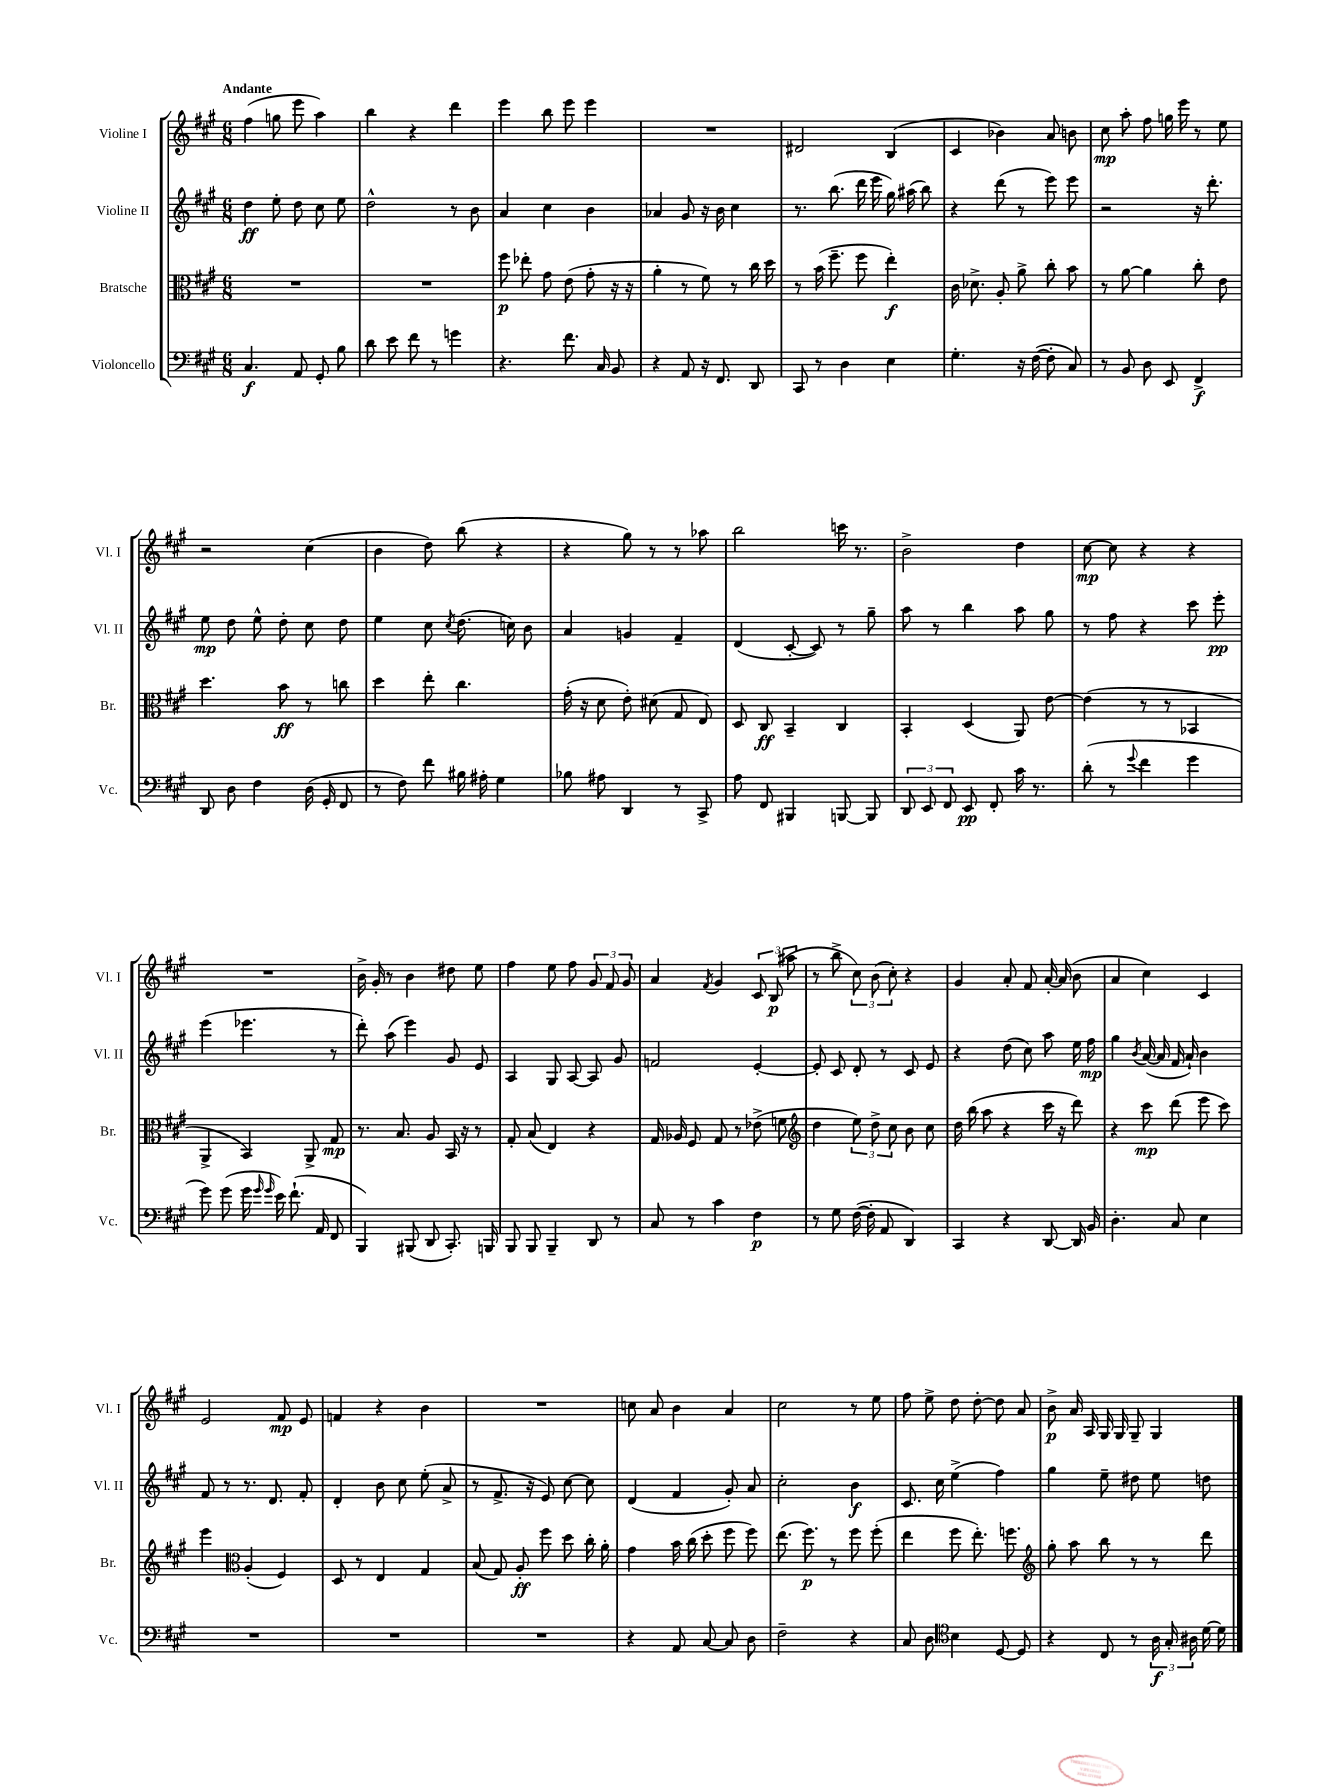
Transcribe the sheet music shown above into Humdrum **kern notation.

**kern	**kern	**kern	**kern
*staff4	*staff3	*staff2	*staff1
*clefF4	*clefC3	*clefG2	*clefG2
*k[f#c#g#]	*k[f#c#g#]	*k[f#c#g#]	*k[f#c#g#]
*M6/8	*M6/8	*M6/8	*M6/8
4.C#	2.r	4dd	(4ff#
.	.	8ee'	8gg
8AA	.	8dd	8eee
8GG#'	.	8cc#	4aa)
8B	.	8ee	.
=	=	=	=
8d	2.r	2dd^^	4bb
8e	.	.	.
8f#	.	.	4r
8r	.	.	.
4g	.	8r	4ddd
.	.	8b	.
=	=	=	=
4.r	8ff#	4a	4eee
.	8ee-'	.	.
.	8g#	4cc#	8bb
8.f#	(8e	.	8eee
.	8g#'	4b	4eee
16C#	.	.	.
8BB	16r	.	.
.	16r	.	.
=	=	=	=
4r	4a'	4a-	2.r
8AA	8r	8g#	.
16r	8f#)	16r	.
8.FF#	.	16b	.
.	8r	4cc#	.
8DD	16cc#	.	.
.	16dd	.	.
=	=	=	=
8CC#	8r	8.r	2d#
8r	(16b	.	.
.	8.ff#~	(8.bb	.
4D	.	.	.
.	8ff#	16ddd	.
.	.	16eee	.
4E	4ee')	16gg#)	(4B
.	.	(16aa#	.
.	.	8bb)	.
=	=	=	=
4.G#'	16c#	4r	4c#
.	8.d-^	.	.
.	8A'	(8ddd	4b-)
16r	8a^	8r	.
([16F#	.	.	.
8F#']	8cc#'	8eee)	8a
8C#)	8b	8eee	8b
=	=	=	=
8r	8r	2r	8cc#
8BB	[8a	.	8aa'
8D	4a]	.	8ff#
8EE	.	.	16gg
.	.	.	16eee
4FF#^	8cc#'	16r	8r
.	.	8.ddd'	.
.	8e	.	8ee
=	=	=	=
8DD	4.dd	8ee	2r
8D	.	8dd	.
4F#	.	8ee^^	.
.	8b	8dd'	.
(16D	8r	8cc#	(4cc#
16GG#'	.	.	.
8FF#	8cc	8dd	.
=	=	=	=
8r	4dd	4ee	4b
8F#)	.	.	.
8f#	8ee'	8cc#	8dd)
.	.	8qcc#	.
16B#	4.cc#	(8.dd	(8bb
16A#'	.	.	.
4G#	.	.	4r
.	.	16cc)	.
.	.	8b	.
=	=	=	=
8B-	(16g#'	4a	4r
.	16r	.	.
8A#	8d	.	.
4DD	8e')	4g	8gg#)
.	(8d#	.	8r
8r	8G#	4f#~	8r
8CC#^	8E)	.	8aa-
=	=	=	=
8A	8D	(4d	2bb
8FF#	8C#	.	.
4BBB#	4BB~	[8c#'	.
.	.	8c#])	.
[8BBB	4C#	8r	16ccc
.	.	.	8.r
8BBB]	.	8gg#~	.
=	=	=	=
12DD	4BB'	8aa	2b^
12EE	.	.	.
.	.	8r	.
12FF#	.	.	.
8EE	(4D	4bb	.
8FF#'	.	.	.
16c#	8AA)	8aa	4dd
8.r	.	.	.
.	[8e	8gg#	.
=	=	=	=
(8d'	(4e]	8r	[8cc#
8r	.	8ff#	8cc#]
8qqg#	.	.	.
4f#	8r	4r	4r
.	8r	.	.
4g#	4BB-	8ccc#	4r
.	.	8eee'	.
=	=	=	=
8g#)	4AA^	(4eee	2.r
(8g#	.	.	.
16g#	4BB)	4.eee-	.
16qqg#	.	.	.
16qqg#	.	.	.
16e)	.	.	.
(8.f#`	.	.	.
.	8AA^	.	.
16AA	.	.	.
8FF#	8G#	8r	.
=	=	=	=
4BBB)	8.r	8ddd')	16b^
.	.	.	16g#'
.	.	(8aa	8r
.	8.B	.	.
(8BBB#	.	4eee)	4b
8DD	8A	.	.
8.CC#')	16BB	8g#	8dd#
.	16r	.	.
.	8r	8e	8ee
16BBB	.	.	.
=	=	=	=
8BBB	8G#'	4A	4ff#
8BBB	(8B	.	.
4BBB~	4E)	8G#	8ee
.	.	[8A	8ff#
8DD	4r	8A]	12g#
.	.	.	12f#
8r	.	8g#	.
.	.	.	12g#
=	=	=	=
8C#	16G#	2f	4a
.	16A-	.	.
8r	8F#	.	.
.	.	.	8qf#
4c#	8G#	.	4g#
.	8r	.	.
4F#	(8e-^	[4e'	12c#
.	.	.	(12B
.	8f	.	.
.	.	.	12aa#
=	=	=	=
*	*clefG2	*	*
8r	4dd	8e']	8r
8G#	.	8c#	8bb^
([16F#	12ee)	8d'	12cc#)
16F#']	.	.	.
.	12dd^	.	(12b
8AA	.	8r	.
.	12cc#	.	12cc#')
4DD)	8b	8c#	4r
.	8cc#	8e	.
=	=	=	=
4CC#	16dd	4r	4g#
.	(16bb	.	.
.	8aa	.	.
4r	4r	(8dd	8a'
.	.	8cc#)	8f#
[8DD	16ccc#	8aa	[16a'
.	16r	.	(16a]
16DD]	8ddd)	16ee	8b
16BB	.	16ff#	.
=	=	=	=
4.D'	4r	4gg#	4a
.	.	8qb	.
.	8ccc#	([16a	4cc#)
.	.	16a]	.
8C#	(8ddd	16f#	.
.	.	16a`)	.
4E	8eee	4b	4c#
.	8ccc#)	.	.
=	=	=	=
2.r	4eee	8f#	2e
.	.	8r	.
*	*clefC3	*	*
.	(4A'	8.r	.
.	.	8.d	.
.	4F#)	.	8f#
.	.	8f#'	8e
=	=	=	=
2.r	8D	4d'	4f
.	8r	.	.
.	4E	8b	4r
.	.	8cc#	.
.	4G#	(8ee'	4b
.	.	8a^	.
=	=	=	=
2.r	(8B	8r	2.r
.	8G#)	8.f#^	.
.	8A'	.	.
.	.	16r	.
.	8ff#	8e)	.
.	8dd	[8cc#	.
.	16cc#'	8cc#]	.
.	16a'	.	.
=	=	=	=
4r	4g#	(4d	8cc
.	.	.	8a
8AA	16b	4f#	4b
.	(16cc#	.	.
[8C#	8dd'	.	.
8C#]	8ff#	8g#')	4a
8D	8ff#)	8a	.
=	=	=	=
2F#~	(8.ee	2cc#'	2cc#
.	8.ff#)	.	.
.	8r	.	.
4r	8ff#	4b	8r
.	(8ff#'	.	8ee
=	=	=	=
8C#	4ee	8.c#	8ff#
8D	.	.	8ee^
.	.	16cc#	.
*clefC4	*	*	*
4B	8ff#	(4ee^	8dd
.	8.ee')	.	[8dd'
[8D	.	4ff#)	8dd]
.	8.ff	.	.
8D]	.	.	8a
=	=	=	=
*	*clefG2	*	*
4r	8gg#'	4gg#	8b^
.	8aa	.	16a
.	.	.	16A
8C#	8bb	8ee~	16G#
.	.	.	16G#
8r	8r	8dd#	8G#~
24A	8r	8ee	4G#
24G#'	.	.	.
24A#	.	.	.
[16d	8ddd	8dd	.
16d]	.	.	.
==	==	==	==
*-	*-	*-	*-
